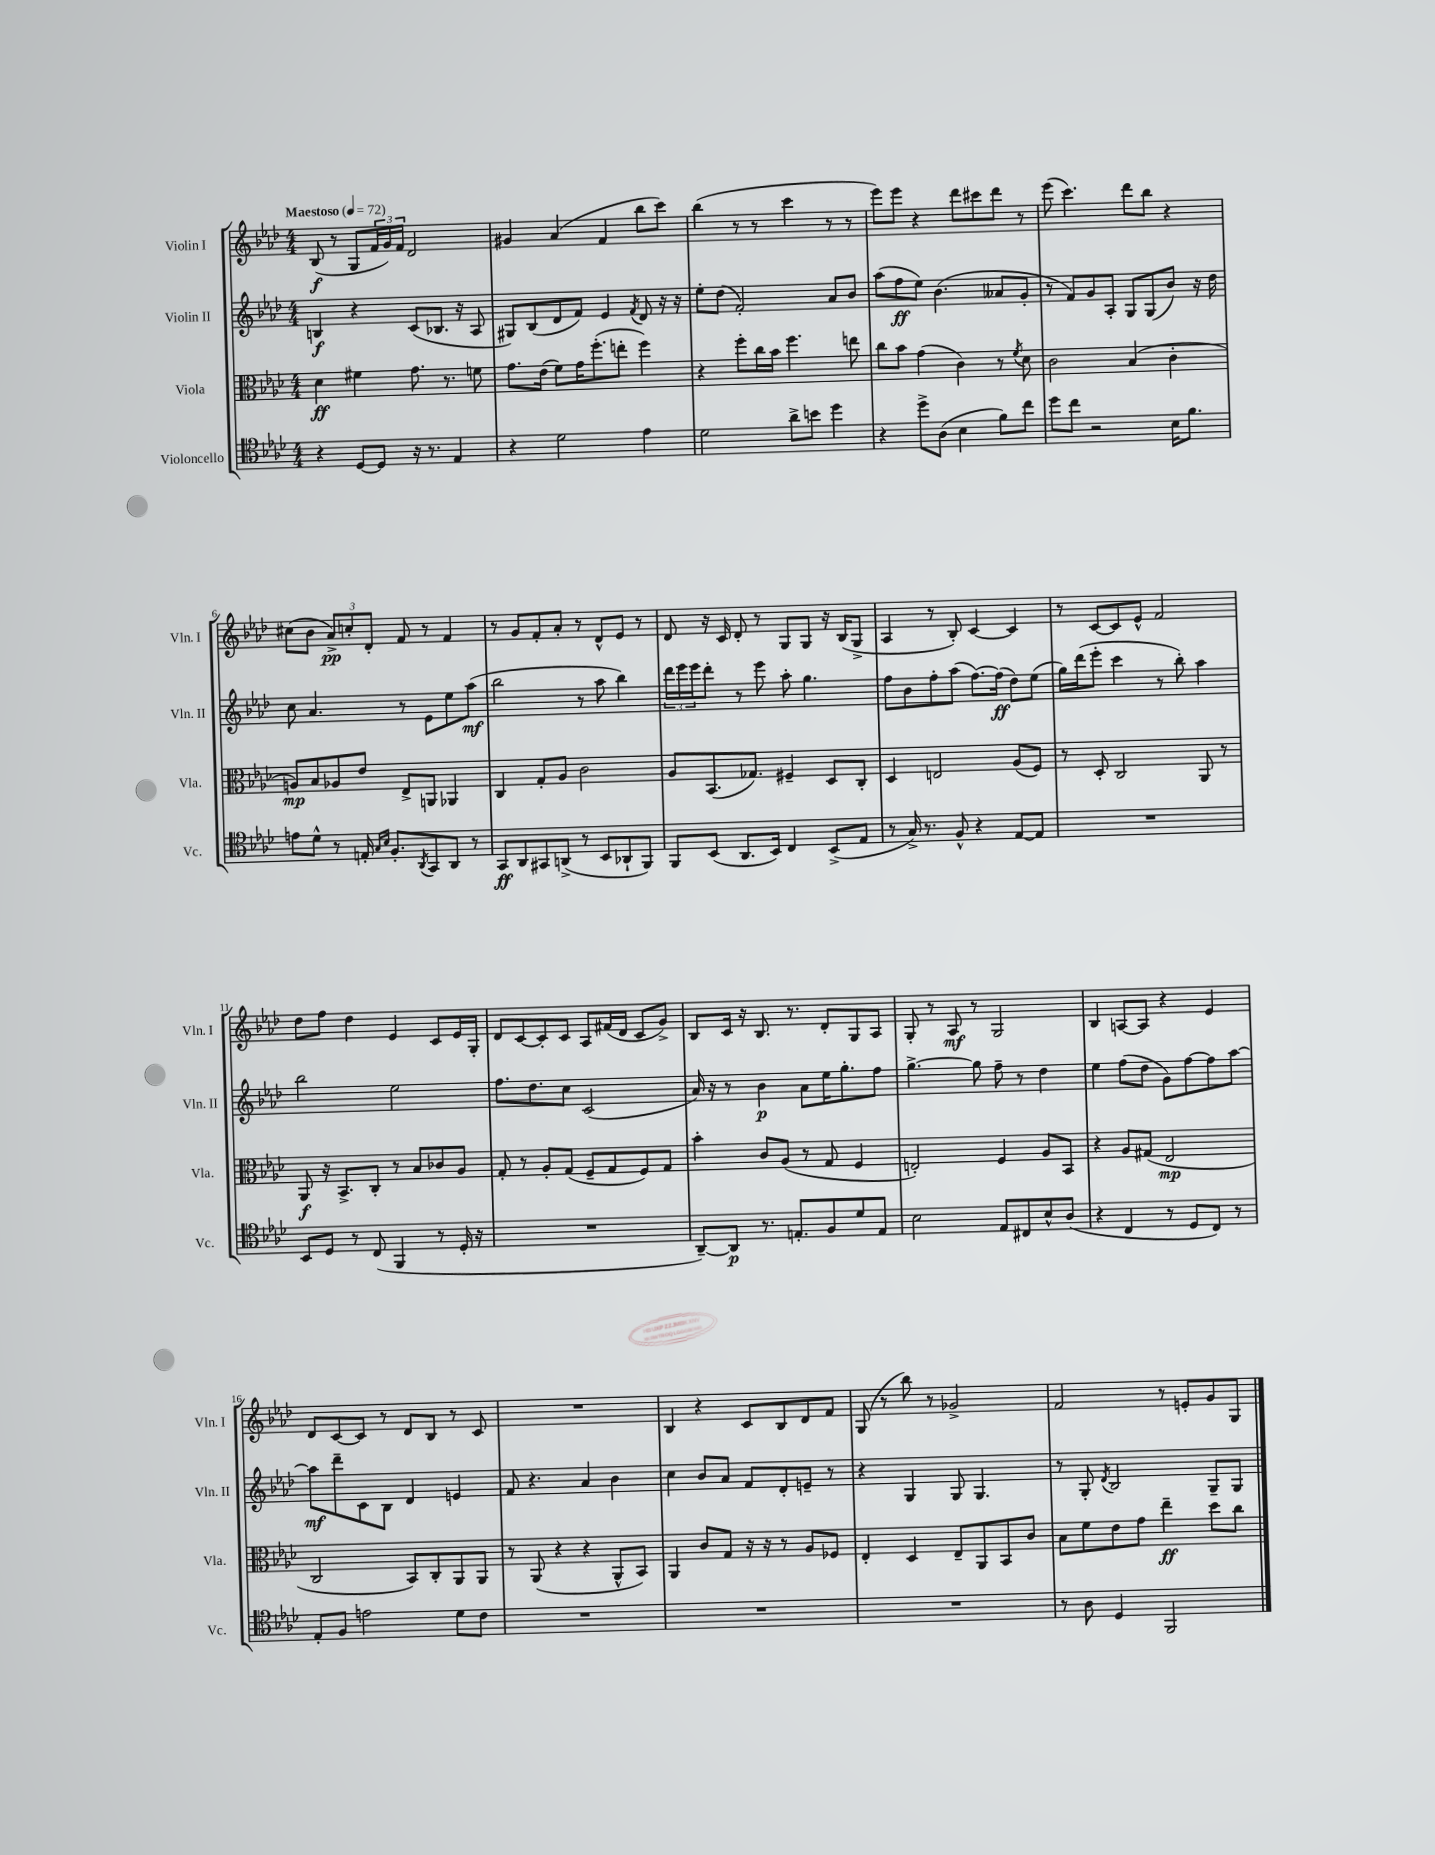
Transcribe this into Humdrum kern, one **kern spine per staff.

**kern	**dynam	**kern	**dynam	**kern	**dynam	**kern	**dynam
*part4	*part4	*part3	*part3	*part2	*part2	*part1	*part1
*staff4	*staff4	*staff3	*staff3	*staff2	*staff2	*staff1	*staff1
*I"Violoncello	*	*I"Viola	*	*I"Violin II	*	*I"Violin I	*
*I'Vc.	*	*I'Vla.	*	*I'Vln. II	*	*I'Vln. I	*
*clefC4	*	*clefC3	*	*clefG2	*	*clefG2	*
*k[b-e-a-d-]	*	*k[b-e-a-d-]	*	*k[b-e-a-d-]	*	*k[b-e-a-d-]	*
*M4/4	*	*M4/4	*	*M4/4	*	*M4/4	*
*MM72	*	*MM72	*	*MM72	*	*MM72	*
=1	=1	=1	=1	=1	=1	=1	=1
!	!	!	!	!	!	!LO:TX:a:B:t=Maestoso	!
4r	.	4d-\	ff	4Bn/	f	(8B-/	f
.	.	.	.	.	.	8r	.
[8D-/L	.	4f#X\	.	4r	.	8G/L	.
8D-/J]	.	.	.	.	.	24f/L	.
.	.	.	.	.	.	24g/)	.
.	.	.	.	.	.	24f/JJ	.
16r	.	8.g\	.	(8c/L	.	2d-/	.
8.r	.	.	.	.	.	.	.
.	.	.	.	8.B-X/J	.	.	.
.	.	8.r	.	.	.	.	.
4E-/	.	.	.	.	.	.	.
.	.	.	.	16r	.	.	.
.	.	8fn\	.	8A-/	.	.	.
=2	=2	=2	=2	=2	=2	=2	=2
4r	.	8.g\L	.	8G#X/L)	.	4g#X/	.
.	.	.	.	(8B-/	.	.	.
.	.	(16e-\Jk	.	.	.	.	.
2d-\	.	8f\L)	.	8d-/	.	(4a-/	.
.	.	16g\K	.	8f/J)	.	.	.
.	.	(8.ff'\	.	.	.	.	.
.	.	.	.	4e-/	.	4f/	.
.	.	8een'\J	.	.	.	.	.
.	.	.	.	8qf/	.	.	.
4e-\	.	4ff\)	.	8d-/	.	8bb-\L	.
.	.	.	.	16r	.	8ccc\J)	.
.	.	.	.	16r	.	.	.
=3	=3	=3	=3	=3	=3	=3	=3
2d-\	.	4r	.	8ee-'\L	.	(4bb-\	.
.	.	.	.	(8dd-\J	.	.	.
.	.	8ff'\L	.	2f'/)	.	8r	.
.	.	16cc\L	.	.	.	8r	.
.	.	16b-\JJ	.	.	.	.	.
8a-^\L	.	4.ff\	.	.	.	4ccc\	.
8bn\J	.	.	.	.	.	.	.
4dd-\	.	.	.	8a-/L	.	8r	.
.	.	8een\	.	8b-/J	.	8r	.
=4	=4	=4	=4	=4	=4	=4	=4
4r	.	8cc\L	.	(8aa-\L	.	8eee-\L)	.
.	.	8b-\J	.	8ff\	ff	8eee-\J	.
8dd-^\L	.	(4g\	.	8ee-\J)	.	4r	.
(8A-\J	.	.	.	(4.b-\	.	.	.
4B-\	.	4c\)	.	.	.	8ddd-\L	.
.	.	.	.	.	.	8ccc#X\	.
8f\L)	.	8r	.	8a--X/L	.	8ddd-\J	.
.	.	8qf/	.	.	.	.	.
8cc\J	.	8d-\	.	8g'/J	.	8r	.
=5	=5	=5	=5	=5	=5	=5	=5
8dd-\L	.	2c\	.	8r	.	(8eee-\	.
8cc\J	.	.	.	8f/L)	.	4.ccc\)	.
2r	.	.	.	8g/	.	.	.
.	.	.	.	8A-'/J	.	.	.
.	.	(4B-/	.	8G/L	.	8ddd-\L	.
.	.	.	.	(8G/	.	8bb-\J	.
16B-\KL	.	4c'\	.	8b-/J)	.	4r	.
8.f\J	.	.	.	.	.	.	.
.	.	.	.	16r	.	.	.
.	.	.	.	16dd-\	.	.	.
!!LO:LB:g=z
=6	=6	=6	=6	=6	=6	=6	=6
8en\L	.	8An/L)	mp	8cc\	.	(8cc#X\L	.
8d-^^\J	.	8B-/	.	4.a-/	.	8b-\J	.
8r	.	8A-X/	.	.	.	12a-^/L)	pp
.	.	.	.	.	.	12ccn'/	.
16En'/	.	8e-/J	.	.	.	.	.
.	.	.	.	.	.	12d-'/J	.
16qqG/LL	.	.	.	.	.	.	.
16qqB-/JJ	.	.	.	.	.	.	.
8.F'/L	.	.	.	.	.	.	.
.	.	8E-^/L	.	8r	.	8f/	.
8qAA-/	.	.	.	.	.	.	.
8GG/	.	8AAn/J	.	8e-\L	.	8r	.
8AA-/J	.	4AA-X/	.	8ee-\	.	4f/	.
8r	.	.	.	(8aa-\J	mf	.	.
=7	=7	=7	=7	=7	=7	=7	=7
8GG/L	ff	4C/	.	2bb-\	.	8r	.
8AA-/	.	.	.	.	.	8g/L	.
8GG#X/	.	8G'/L	.	.	.	8f'/	.
(8AAn^/J	.	8A-/J	.	.	.	8a-'/J	.
8r	.	2c\	.	8r	.	8r	.
8BB-/L	.	.	.	8aa-\	.	8d-^^/L	.
8AA-X`/	.	.	.	4bb-\)	.	8e-/J	.
8FF/J)	.	.	.	.	.	8r	.
=8	=8	=8	=8	=8	=8	=8	=8
8FF/L	.	8A-/L	.	24ddd-\LL	.	8d-/	.
.	.	.	.	24eee-\	.	.	.
.	.	.	.	24eee-\J	.	.	.
(8BB-/J	.	(8.BB-/	.	8ddd-'\J	.	16r	.
.	.	.	.	.	.	16c/	.
8.AA-/L	.	.	.	8r	.	8d-'/	.
.	.	8.G-X/J)	.	.	.	.	.
.	.	.	.	8eee-\	.	8r	.
16BB-/Jk)	.	.	.	.	.	.	.
4C/	.	4F#X~/	.	8aa-'\	.	8G/L	.
.	.	.	.	4.gg\	.	8G/J	.
(8BB-^/L	.	8D-/L	.	.	.	16r	.
.	.	.	.	.	.	(16B-/KL	.
8E-/J	.	8C'/J	.	.	.	8G^/J	.
=9	=9	=9	=9	=9	=9	=9	=9
8r	.	4D-/	.	8ff\L	.	4A-/	.
16G^/)	.	.	.	8b-\	.	.	.
8.r	.	.	.	.	.	.	.
.	.	2En/	.	8ff'\	.	8r	.
8F^^/	.	.	.	(8aa-\J	.	8B-'/)	.
4r	.	.	.	[8.ff\L)	.	[4c/	.
.	.	.	.	(16ff\Jk]	ff	.	.
[8E-/L	.	(8A-/L	.	8dd-\L)	.	4c/]	.
8E-/J]	.	8F/J)	.	(8ee-\J	.	.	.
=10	=10	=10	=10	=10	=10	=10	=10
1r	.	8r	.	16gg\LL)	.	8r	.
.	.	.	.	(16ddd-\J	.	.	.
.	.	8D-'/	.	8eee-'\J	.	[8c/L	.
.	.	2C/	.	4ccc\	.	8c/]	.
.	.	.	.	.	.	8e-^^/J	.
.	.	.	.	8r	.	2f/	.
.	.	.	.	8bb-'\)	.	.	.
.	.	8AA-/	.	4aa-\	.	.	.
.	.	8r	.	.	.	.	.
!!LO:LB:g=z
=11	=11	=11	=11	=11	=11	=11	=11
8BB-/L	.	8AA-/	f	2bb-\	.	8dd-\L	.
8D-/J	.	16r	.	.	.	8ff\J	.
.	.	8.BB-^/L	.	.	.	.	.
8r	.	.	.	.	.	4dd-\	.
(8C/	.	8C'/J	.	.	.	.	.
4FF/	.	8r	.	2ee-\	.	4e-/	.
.	.	8B-/L	.	.	.	.	.
8r	.	8c-X/	.	.	.	8c/L	.
16D-'/	.	8A-/J	.	.	.	16e-/L	.
16r	.	.	.	.	.	16G'/JJ	.
=12	=12	=12	=12	=12	=12	=12	=12
1r	.	8G'/	.	8.ff\L	.	8d-/L	.
.	.	8r	.	.	.	[8c/	.
.	.	.	.	8.dd-\	.	.	.
.	.	8A-'/L	.	.	.	8c'/]	.
.	.	(8G/J	.	8cc\J	.	8c/J	.
.	.	8F~/L	.	(2c/	.	8A-/L	.
.	.	8G/	.	.	.	(16f#X/L	.
.	.	.	.	.	.	16d-/JJ	.
.	.	8F/)	.	.	.	8c/L	.
.	.	8G/J	.	.	.	8g^/J)	.
=13	=13	=13	=13	=13	=13	=13	=13
[8AA-~/L)	.	4b-'\	.	16a-/)	.	8B-/L	.
.	.	.	.	16r	.	.	.
8AA-/J]	p	.	.	8r	.	16c/Jk	.
.	.	.	.	.	.	16r	.
8.r	.	8c/L	.	4b-\	p	8.B-/	.
.	.	(8A-/J	.	.	.	.	.
8.En'/L	.	.	.	.	.	8.r	.
.	.	8r	.	8a-\L	.	.	.
8F/	.	8G/	.	16ee-\K	.	8d-'/L	.
.	.	.	.	8.gg'\	.	.	.
8d-/	.	4F/	.	.	.	8G/	.
8E/J	.	.	.	8ff\J	.	8A-/J	.
=14	=14	=14	=14	=14	=14	=14	=14
2B-\	.	2En'/)	.	[4.gg^\	.	8G'/	.
.	.	.	.	.	.	8r	.
.	.	.	.	.	.	8A-/	mf
.	.	.	.	8gg\]	.	8r	.
8E-/L	.	4F/	.	8ff~\	.	2G/	.
8C#X/	.	.	.	8r	.	.	.
8B-^^/	.	8A-/L	.	4dd-\	.	.	.
(8A-/J	.	8BB-/J	.	.	.	.	.
=15	=15	=15	=15	=15	=15	=15	=15
4r	.	4r	.	4ee-\	.	4B-/	.
4C/	.	8A-/L	.	(8ff\L	.	[8An/L	.
.	.	(8G#X/J	.	8dd-\J	.	8A/J]	.
8r	.	2E-/	mp	8g\L)	.	4r	.
8D-/L	.	.	.	[8ff\	.	.	.
8C/J)	.	.	.	8ff\]	.	4e-/	.
8r	.	.	.	[8aa-\J	.	.	.
!!LO:LB:g=z
=16	=16	=16	=16	=16	=16	=16	=16
8E-'/L	.	2C/	.	8aa-\L]	mf	8d-/L	.
8F/J	.	.	.	8ddd-~\	.	[8c/	.
2en\	.	.	.	8c\	.	8c/J]	.
.	.	.	.	8B-\J	.	8r	.
.	.	8BB-/L)	.	4d-/	.	8d-/L	.
.	.	8C'/	.	.	.	8B-/J	.
8d-\L	.	8AA-/	.	4en/	.	8r	.
8c\J	.	8AA-/J	.	.	.	8c/	.
=17	=17	=17	=17	=17	=17	=17	=17
1r	.	8r	.	8f/	.	1r	.
.	.	(8AA-/	.	4.r	.	.	.
.	.	4r	.	.	.	.	.
.	.	4r	.	4a-/	.	.	.
.	.	8AA-^^/L	.	4b-\	.	.	.
.	.	8BB-/J)	.	.	.	.	.
=18	=18	=18	=18	=18	=18	=18	=18
1r	.	4AA-/	.	4cc\	.	4B-/	.
.	.	8c/L	.	8b-/L	.	4r	.
.	.	8G/J	.	8a-/J	.	.	.
.	.	16r	.	8f/L	.	8c/L	.
.	.	16r	.	.	.	.	.
.	.	8r	.	8d-'/	.	8B-/	.
.	.	8A-/L	.	8en~/J	.	8d-/	.
.	.	8F-X/J	.	8r	.	8f/J	.
=19	=19	=19	=19	=19	=19	=19	=19
1r	.	4E-'/	.	4r	.	(8G/	.
.	.	.	.	.	.	8r	.
.	.	4D-/	.	4G/	.	8bb-\)	.
.	.	.	.	.	.	8r	.
.	.	8E-~/L	.	8G/	.	2g-X^/	.
.	.	8AA-/	.	4.G/	.	.	.
.	.	8BB-/	.	.	.	.	.
.	.	8c/J	.	.	.	.	.
=20	=20	=20	=20	=20	=20	=20	=20
8r	.	8B-\L	.	8r	.	2f/	.
8A-\	.	8f\	.	8G'/	.	.	.
.	.	.	.	8qd-/	.	.	.
4D-/	.	8e-\	.	2B-/	.	.	.
.	.	8g\J	.	.	.	.	.
2FF/	.	4ee-~\	ff	.	.	8r	.
.	.	.	.	.	.	8en'/L	.
.	.	8dd-\L	.	8G~/L	.	8g/	.
.	.	8cc\J	.	8G/J	.	8G/J	.
==	==	==	==	==	==	==	==
*-	*-	*-	*-	*-	*-	*-	*-
